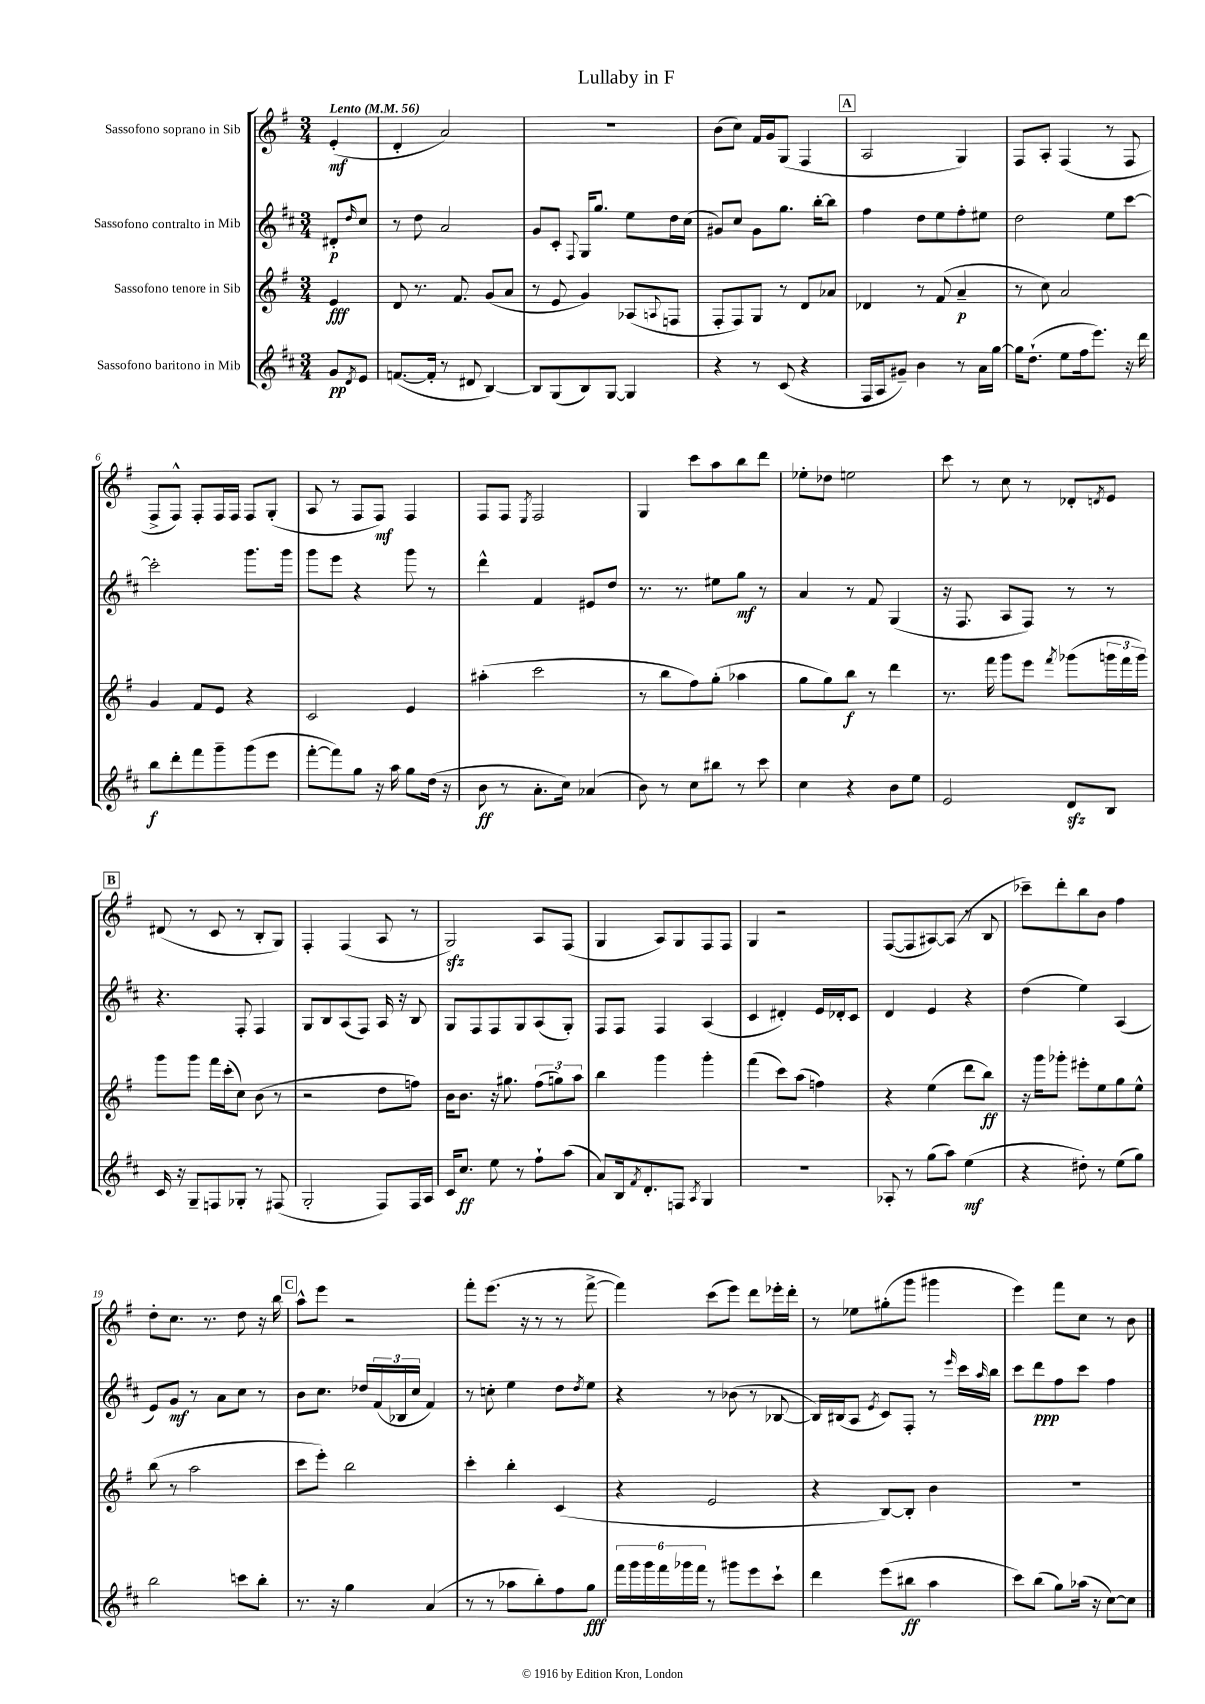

**kern	**kern	**kern	**kern
*staff4	*staff3	*staff2	*staff1
*clefG2	*clefG2	*clefG2	*clefG2
*k[f#c#]	*k[f#]	*k[f#c#]	*k[f#]
*M3/4	*M3/4	*M3/4	*M3/4
*MM56	*MM56	*MM56	*MM56
8g	4e	8d#'	(4e'
8qd	.	16qqdd	.
8e	.	8cc#	.
=	=	=	=
([8.f	8d	8r	4d'
.	8.r	8dd	.
16f']	.	.	.
8r	.	2a	2a)
.	8.f#	.	.
8d#	.	.	.
[4B)	(8g	.	.
.	8a	.	.
=	=	=	=
8B]	8r	8g	2.r
(8G	8e	8c#'	.
.	.	8qqF#	.
8B)	4g)	16G	.
.	.	8.gg	.
[8G	.	.	.
4G]	(8A-	8ee	.
.	8qqA	.	.
.	8F	16dd	.
.	.	(16cc#	.
=	=	=	=
4r	8F#'	8g#)	(8b
.	8F#)	8cc#	8cc)
8r	8G	8g#	16f#
.	.	.	16g
(8c#	8r	8.gg	(8G
4r	8d	.	4F#
.	.	[16bb'	.
.	8a-	8bb]	.
=	=	=	=
16F#	4d-	4ff#	2A
16A	.	.	.
8g#~)	.	.	.
4b	8r	8dd	.
.	(8f#	8ee	.
8r	4a~	8ff#'	4G)
16a	.	8ee#	.
[16gg	.	.	.
=	=	=	=
16gg]	8r	2dd	8F#
(8.dd`	.	.	.
.	8cc)	.	8A'
8ee	2a	.	(4F#
16ff#	.	.	.
8.eee)	.	.	.
.	.	8ee	8r
16r	.	[8ccc#	8F#
16ddd	.	.	.
=	=	=	=
8bb	4g	2ccc#']	8F#^
8ddd'	.	.	8F#^^)
8fff#	8f#	.	8F#'
8ggg~	8e	.	16F#
.	.	.	16F#
(8ggg	4r	8.ggg	8F#
8eee	.	.	(8G'
.	.	16ggg	.
=	=	=	=
[8fff#'	2c	8ggg	8A
8fff#])	.	8eee	8r
8gg	.	4r	8F#
16r	.	.	8F#)
16aa	.	.	.
8gg	4e	8ggg	4F#
(16dd	.	8r	.
16r	.	.	.
=	=	=	=
8b	(4aa#'	4ddd^^	8F#
8r	.	.	8F#
.	.	.	8qE
8.a'	2ccc	4f#	2F#
16cc#)	.	.	.
(4a-	.	8e#	.
.	.	8dd	.
=	=	=	=
8b)	8r	8.r	4G
8r	8bb	.	.
.	.	8.r	.
8cc#	8ff#)	.	8ccc
8bb#	(8gg'	8ee#	8aa
8r	4aa-	8gg	8bb
8ccc#	.	8r	8ddd
=	=	=	=
4cc#	8gg	4a	8ee-'
.	8gg)	.	8dd-
4r	8bb	8r	2ee
.	8r	8f#	.
8b	4ddd	(4G	.
8ee	.	.	.
=	=	=	=
2e	8.r	16r	8ccc
.	.	8.F#	.
.	.	.	8r
.	16fff#	.	.
.	8ggg	8A	8cc
.	8eee	8F#)	8r
.	8qfff#	.	.
8d	(8ggg-	8r	8d-'
.	.	.	8qd
8B	24ggg	8r	8e
.	24fff#	.	.
.	24ggg)	.	.
=	=	=	=
16c#	8ggg	4.r	(8d#
16r	.	.	.
8G~	8ggg	.	8r
8F	16fff#	.	8c
.	(16ccc'	.	.
8G-'	8cc)	8F#'	8r
8r	(8b	4F#	8B'
(8F#	8r	.	8G)
=	=	=	=
2G'	2r	8G	4F#'
.	.	8B	.
.	.	(8A	(4F#
.	.	8F#)	.
8F#)	8dd	16A	8A
.	.	16r	.
16F#	8ff)	8B	8r
16A	.	.	.
=	=	=	=
16c#	16b	8G	2G)
8.cc#	8.b	.	.
.	.	8F#	.
8ee	16r	8F#	.
.	8.gg#	.	.
8r	.	8G	.
8ff#`	(12ff#	(8A	8A
.	12gg)	.	.
(8aa	.	8G')	(8F#
.	12aa	.	.
=	=	=	=
8a)	4bb	8F#	4G
16B	.	8F#	.
8qf#	.	.	.
8.d'	.	.	.
.	4ggg	4F#	8A)
8F	.	.	8G
8qA	.	.	.
4G	4ggg'	(4A	8F#
.	.	.	8F#
=	=	=	=
2.r	(4fff#	4c#	4G
.	8ccc)	4d#')	2r
.	(8aa	.	.
.	4ff)	16e	.
.	.	16d-'	.
.	.	8c#	.
=	=	=	=
8A-'	4r	4d	([8F#
8r	.	.	8F#]
(8gg	(4ee	4e	[8A#)
8aa)	.	.	(8A#]
(4ee	8ddd	4r	8r
.	8bb)	.	8B
=	=	=	=
4r	16r	(4dd	8ccc-~)
.	16ggg	.	.
.	8ggg-'	.	8ddd'
8dd#')	8eee#'	4ee)	8bb
8r	8ee	.	8b
(8ee	8gg	(4A	4ff#
8gg)	8ee^^	.	.
=	=	=	=
2bb	(8bb	8e)	8dd'
.	8r	8g	8.cc
.	2aa	8r	.
.	.	.	8.r
.	.	8a	.
8ccc	.	8cc#	8dd
8bb'	.	8r	16r
.	.	.	16bb
=	=	=	=
8.r	8ccc	8b	8aa^^
.	8eee')	8.cc#	8eee
16r	.	.	.
4gg	2bb	.	2r
.	.	16dd-	.
.	.	(24f#	.
.	.	24B-	.
.	.	24cc#	.
(4a	.	4f#)	.
=	=	=	=
8r	4ccc'	8r	8fff#'
8r	.	8cc'	(8.eee
8aa-	4bb'	4ee	.
.	.	.	16r
8bb')	.	.	8r
8ff#	(4c	8dd	8r
.	.	8qdd	.
8gg	.	8ee	[8fff#^
=	=	=	=
24fff#	4r	4r	4fff#])
24ggg	.	.	.
24ggg	.	.	.
24fff#	.	.	.
24ggg-	.	.	.
24fff#	.	.	.
8r	2e	8r	(8ccc
8ggg#	.	(8b-	8eee)
8eee	.	8r	8ddd
8ccc#`	.	[8B-	16eee-'
.	.	.	16ddd'
=	=	=	=
4ddd	4r	16B-])	8r
.	.	(16B#	.
.	.	8A	8ee-
.	.	8qe	.
(8eee	[8B)	8c#)	(8gg#'
8bb#	8B']	8F#'	8ggg
4aa	4b	8r	4ggg#
.	.	16qqeee	.
.	.	16ccc#	.
.	.	16qqaa	.
.	.	16bb	.
=	=	=	=
8ccc#)	2.r	8ccc#	4eee)
(8bb	.	8ddd	.
8gg)	.	8ff#	8fff#
(16aa-	.	8ccc#	8cc
16r	.	.	.
[8cc#)	.	4ff#	8r
8cc#]	.	.	8b
==	==	==	==
*-	*-	*-	*-
